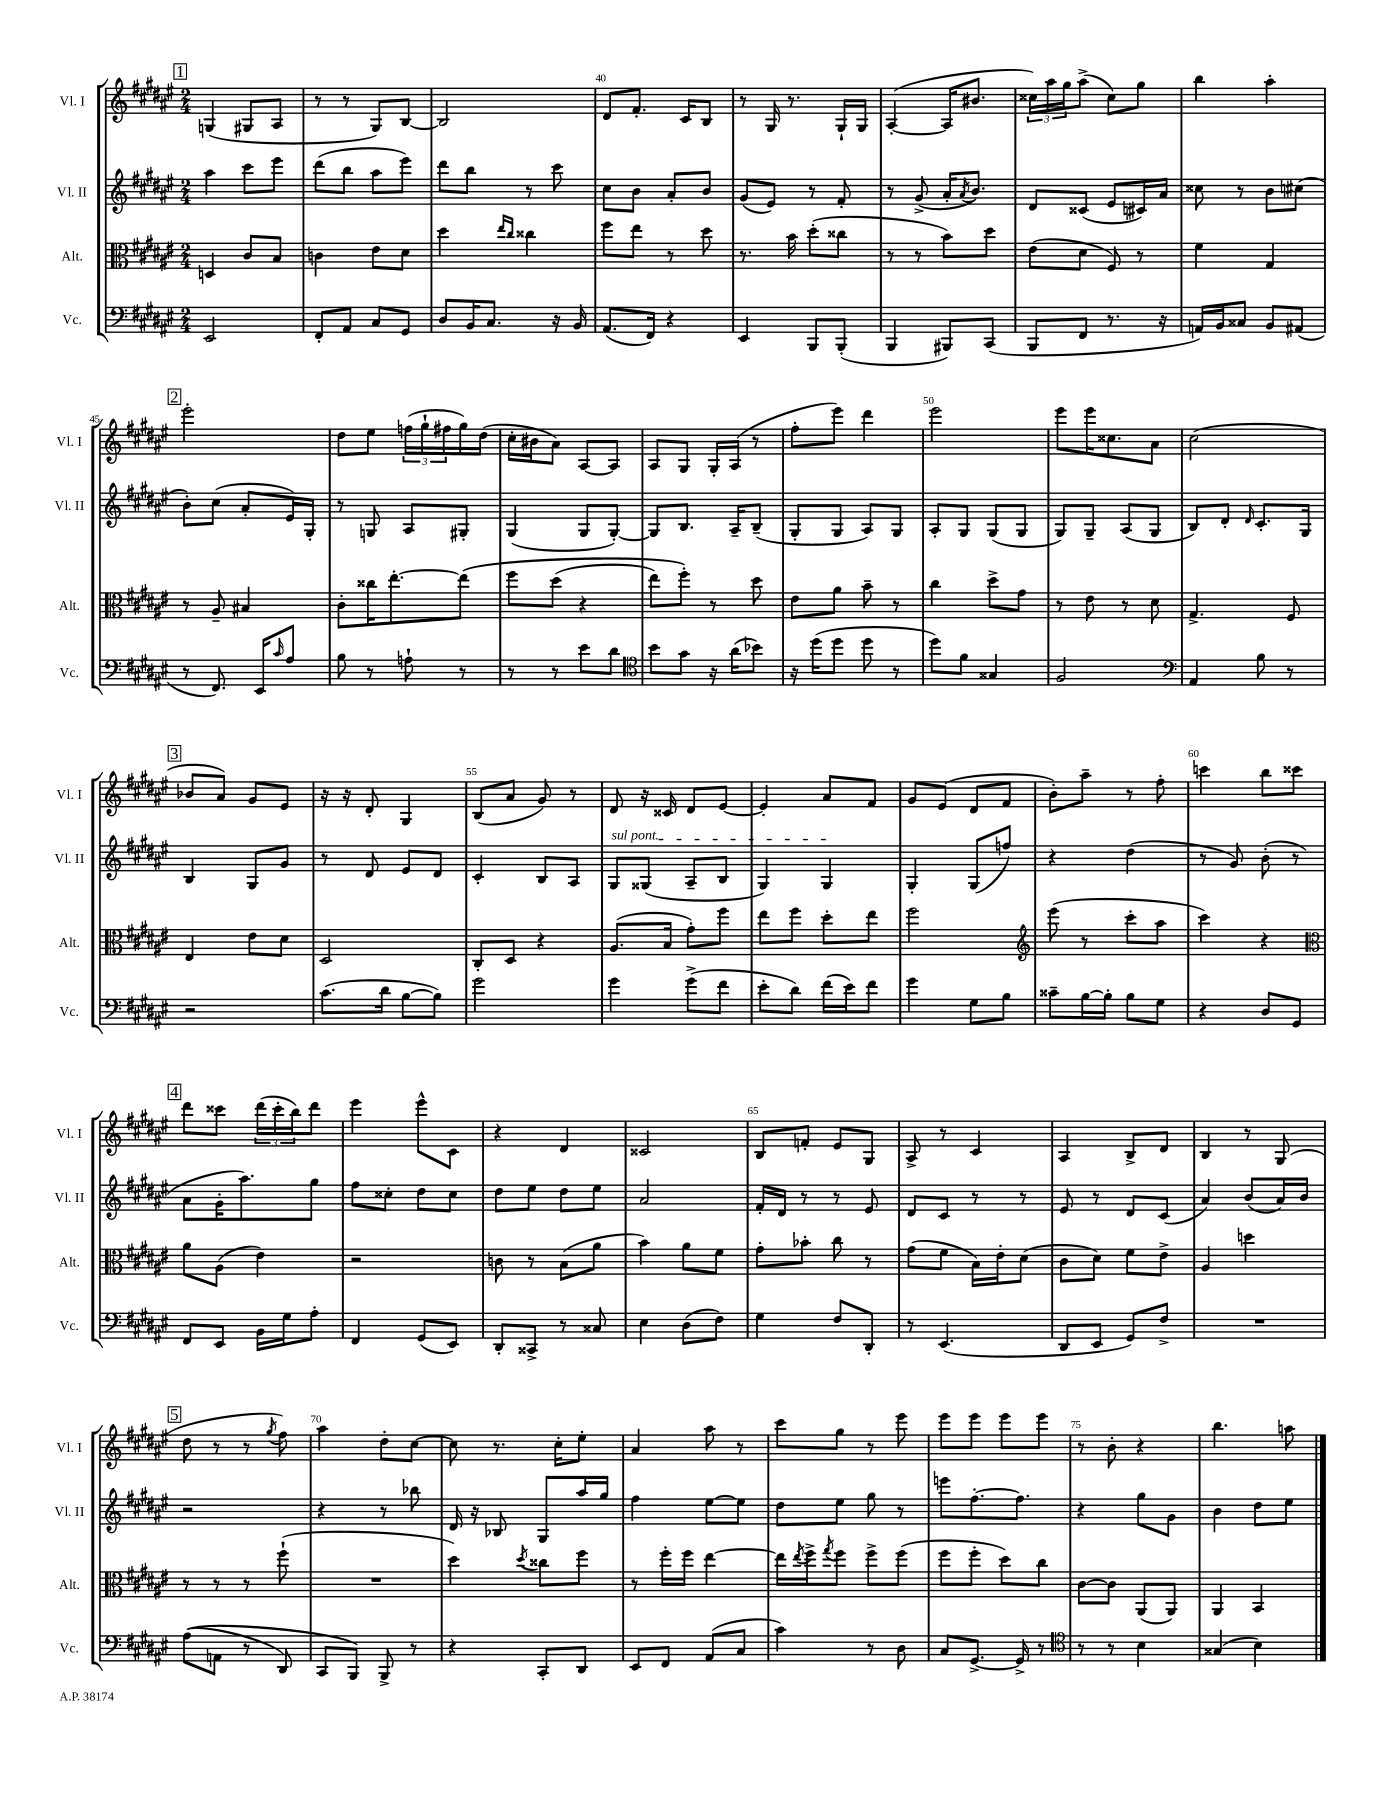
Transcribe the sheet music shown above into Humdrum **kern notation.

**kern	**kern	**kern	**kern
*staff4	*staff3	*staff2	*staff1
*clefF4	*clefC3	*clefG2	*clefG2
*k[f#c#g#d#a#e#]	*k[f#c#g#d#a#e#]	*k[f#c#g#d#a#e#]	*k[f#c#g#d#a#e#]
*M2/4	*M2/4	*M2/4	*M2/4
2EE#	4D	4aa#	(4G
.	8c#	8ccc#	8G#
.	8B	8eee#	8A#
=	=	=	=
8FF#'	4c	(8ddd#	8r
8AA#	.	8bb	8r
8C#	8e#	8aa#	8G#)
8GG#	8d#	8eee#)	[8B
=	=	=	=
8D#	4dd#	8ddd#	2B]
16BB	.	8bb	.
8.C#	.	.	.
.	16qqee#	.	.
.	16qqcc#	.	.
.	4cc##	8r	.
16r	.	8ccc#	.
16BB	.	.	.
=	=	=	=
(8.AA#	8ff#	8cc#	8d#
.	8ee#	8b	8.f#'
16FF#)	.	.	.
4r	8r	8a#'	.
.	.	.	16c#
.	8dd#	8b	8B
=	=	=	=
4EE#	8.r	(8g#	8r
.	.	8e#)	16G#
.	16b	.	8.r
8BBB	(8dd#'	8r	.
(8BBB'	8cc##	8f#'	16G#`
.	.	.	16G#
=	=	=	=
4BBB	8r	8r	([4A#'
.	8r	(8g#^	.
8BBB#)	8b)	16a#'	16A#]
.	.	8qa#	.
.	.	8.b)	8.b#
(8CC#	8dd#	.	.
=	=	=	=
8BBB	(8e#	8d#	24cc##)
.	.	.	24aa#
.	.	.	24gg#
8FF#	8d#	(8c##	(8aa#^
8.r	8F#)	8e#	8cc##)
.	8r	16c#)	8gg#
16r	.	16a#	.
=	=	=	=
16AA)	4f#	8cc##	4bb
16BB	.	.	.
8C##	.	8r	.
8BB	4G#	8b	4aa#'
(8AA#	.	(8cc#	.
=	=	=	=
8r	8r	8b')	2eee#'
8.FF#)	8A#~	(8cc#	.
.	4B#	8a#'	.
16EE#	.	.	.
16qqc#	.	.	.
8A#	.	16e#)	.
.	.	16G#'	.
=	=	=	=
8B	8c#'	8r	8dd#
8r	16cc##	8G	8ee#
.	[8.ee#'	.	.
8A`	.	8A#	(24ff
.	.	.	24gg#`
.	.	.	24ff#
8r	&(8ee#]	8G#'	16gg#)
.	.	.	(16dd#
=	=	=	=
8r	8ff#	(4G#	16cc#'
.	.	.	16b#
8r	(8dd#	.	8a#)
8e#	4r	8G#	[8A#
8d#	.	[8G#')	8A#]
=	=	=	=
*clefC4	*	*	*
8b	8ee#)	8G#]	8A#
8g#	8ff#'&)	8.B	8G#
16r	8r	.	16G#'
(16a#	.	16A#~	(16A#
8b-)	8dd#	(8B~	8r
=	=	=	=
16r	8e#	8G#'	8ff#'
(16dd#	.	.	.
8dd#	8a#	8G#	8eee#)
8dd#	8b~	8A#)	4ddd#
8r	8r	8G#	.
=	=	=	=
8dd#)	4cc#	8A#'	2eee#
8f#	.	8G#	.
4G##	8dd#^	(8G#	.
.	8g#	8G#	.
=	=	=	=
2F#	8r	8G#)	8eee#
.	8e#	8G#~	16eee#
.	.	.	8.cc##
.	8r	(8A#	.
.	8d#	8G#	8a#
=	=	=	=
*clefF4	*	*	*
4AA#	4.G#^	8B)	(2cc#
.	.	8d#'	.
.	.	16qqd#	.
8B	.	8.c#'	.
8r	8F#	.	.
.	.	16G#	.
=	=	=	=
2r	4E#	4B	8b-
.	.	.	8a#)
.	8e#	8G#	8g#
.	8d#	8g#	8e#
=	=	=	=
(8.c#	2D#	8r	16r
.	.	.	16r
.	.	8d#	8d#'
16d#	.	.	.
[8B	.	8e#	4G#
8B])	.	8d#	.
=	=	=	=
2g#	8C#'	4c#'	(8B
.	8D#	.	8a#
.	4r	8B	8g#)
.	.	8A#	8r
=	=	=	=
4g#	(8.A#	8G#	8d#
.	.	(8G##	16r
.	16B	.	16c##
(8g#^	8g#')	8A#~	8d#
8f#	8ff#	8B	[8e#
=	=	=	=
8e#'	8ee#	4G#)	4e#']
8d#)	8ff#	.	.
(16f#	8dd#'	4G#	8a#
16e#)	.	.	.
8f#	8ee#	.	8f#
=	=	=	=
4g#	2ff#	4G#'	8g#
.	.	.	(8e#
8G#	.	(8G#	8d#
8B	.	8ff)	8f#
=	=	=	=
*	*clefG2	*	*
8c##~	(8eee#	4r	8b')
[16B	8r	.	8aa#~
16B']	.	.	.
8B	8ccc#'	(4dd#	8r
8G#	8aa#	.	8ff#'
=	=	=	=
4r	4ccc#)	8r	4ccc
.	.	8g#)	.
8D#	4r	(8b'	8bb
8GG#	.	8r	8ccc##
=	=	=	=
*	*clefC3	*	*
8FF#	8a#	8a#	8ddd#
8EE#	(8A#	16g#'	8ccc##
.	.	8.aa#)	.
16BB	4e#)	.	(24ddd#
.	.	.	24ccc##'
16G#	.	.	.
.	.	.	24bb)
8A#'	.	8gg#	8ddd#
=	=	=	=
4FF#	2r	8ff#	4eee#
.	.	8cc##'	.
(8GG#	.	8dd#	8eee#^^
8EE#)	.	8cc##	8c#
=	=	=	=
8DD#'	8c	8dd#	4r
8CC##^	8r	8ee#	.
8r	(8B	8dd#	4d#
8C##	8a#	8ee#	.
=	=	=	=
4E#	4b)	2a#	2c##
(8D#	8a#	.	.
8F#)	8f#	.	.
=	=	=	=
4G#	8g#'	16f#'	8B
.	.	16d#	.
.	8b-'	8r	8f'
8F#	8cc#	8r	8e#
8DD#'	8r	8e#	8G#
=	=	=	=
8r	(8g#	8d#	8A#^
(4.EE#	8f#	8c#	8r
.	16B)	8r	4c#
.	16e#'	.	.
.	(8d#	8r	.
=	=	=	=
8DD#	8c#	8e#	4A#
8EE#	8d#)	8r	.
8GG#)	8f#	8d#	8B^
8F#^	8e#^	(8c#	8d#
=	=	=	=
2r	4A#	4a#)	4B
.	4dd	(8b	8r
.	.	16a#)	(8G#
.	.	16b	.
=	=	=	=
&((8A#	8r	2r	8dd#
8AA	8r	.	8r
8r	8r	.	8r
.	.	.	8qgg#
8DD#)	(8ff#`	.	8ff#)
=	=	=	=
8CC#	2r	4r	4aa#
8BBB&)	.	.	.
8BBB^	.	8r	8dd#'
8r	.	8bb-	[8cc#
=	=	=	=
4r	4dd#)	16d#	8cc#]
.	.	16r	.
.	.	8B-	8.r
.	8qdd#	.	.
8CC#'	8cc##	8G#	.
.	.	.	16cc#'
8DD#	8ff#	16aa#	8ee#'
.	.	16gg#	.
=	=	=	=
8EE#	8r	4ff#	4a#
8FF#	16ff#'	.	.
.	16ff#	.	.
(8AA#	[4ee#	[8ee#	8aa#
8C#	.	8ee#]	8r
=	=	=	=
4c#)	16ee#]	8dd#	8ccc#
.	8qee#	.	.
.	16ff#^	.	.
.	8qgg#	.	.
.	8ff#	8ee#	8gg#
8r	8ff#^	8gg#	8r
8D#	(8ff#	8r	8eee#
=	=	=	=
8C#	8ff#	8eee	8eee#
[8.GG#^	8ff#'	[8.ff#'	8eee#
.	8dd#)	.	8eee#
16GG#^]	.	8.ff#]	.
8r	8cc#	.	8eee#
=	=	=	=
*clefC4	*	*	*
8r	[8c#	4r	8r
8r	8c#]	.	8b'
4B	(8AA#	8gg#	4r
.	8AA#)	8g#	.
=	=	=	=
(4G##	4AA#	4b	4.bb
4B)	4BB	8dd#	.
.	.	8ee#	8aa
==	==	==	==
*-	*-	*-	*-
